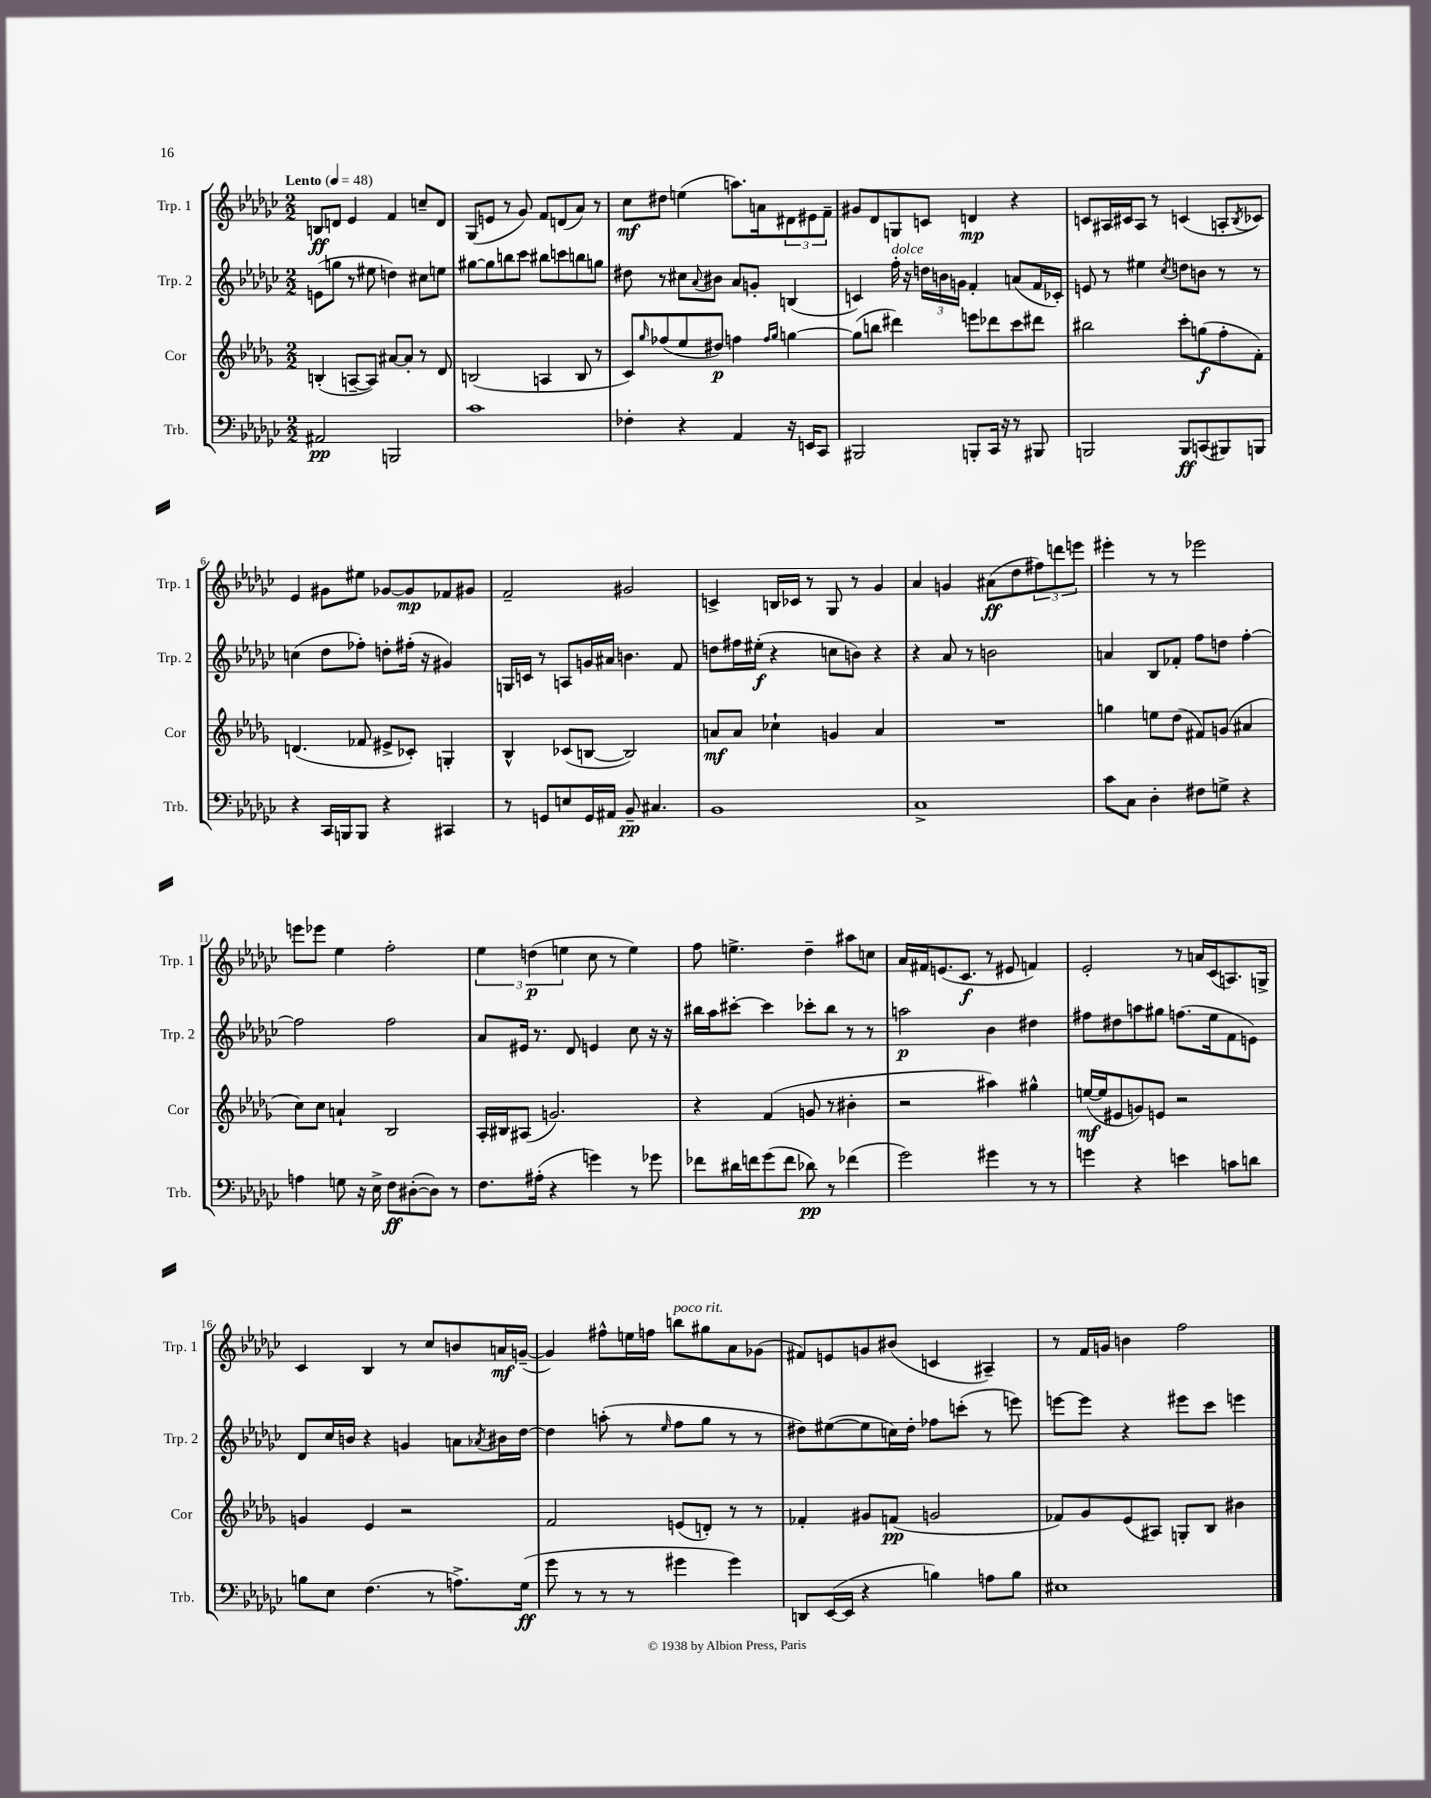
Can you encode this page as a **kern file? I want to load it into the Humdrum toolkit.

**kern	**dynam	**kern	**dynam	**kern	**dynam	**kern	**dynam
*part4	*part4	*part3	*part3	*part2	*part2	*part1	*part1
*staff4	*staff4	*staff3	*staff3	*staff2	*staff2	*staff1	*staff1
*I"Trb.	*	*I"Cor	*	*I"Trp. 2	*	*I"Trp. 1	*
*I'Trb.	*	*I'Cor	*	*I'Trp. 2	*	*I'Trp. 1	*
*clefF4	*	*clefG2	*	*clefG2	*	*clefG2	*
*k[b-e-a-d-g-c-]	*	*k[b-e-a-d-g-]	*	*k[b-e-a-d-g-c-]	*	*k[b-e-a-d-g-c-]	*
*M2/2	*	*M2/2	*	*M2/2	*	*M2/2	*
*MM48	*	*MM48	*	*MM48	*	*MM48	*
=1	=1	=1	=1	=1	=1	=1	=1
!	!	!	!	!	!	!LO:TX:a:B:t=Lento	!
2AA#X/	pp	(4Bn'/	.	(8en\L	.	8Bn/L	ff
.	.	.	.	8ggn\J	.	8dn/J	.
.	.	[8An~/L	.	8r	.	4e-/	.
.	.	8A/J])	.	8ee#X\	.	.	.
2BBBn/	.	[8a#X/L	.	4ddn\)	.	4f/	.
.	.	8a#'/J]	.	.	.	.	.
.	.	8r	.	8cc#X\L	.	8ccn~/L	.
.	.	8d-/	.	8een\J	.	8d/J	.
=2	=2	=2	=2	=2	=2	=2	=2
1c-	.	(2Bn/	.	[8gg#X\L	.	(8G-/L	.
.	.	.	.	8gg#\]	.	8en/J	.
.	.	.	.	8bbn\	.	8r	.
.	.	.	.	8ccc-\J	.	8g-/)	.
.	.	4An/	.	8bb#X\L	.	8f/L	.
.	.	.	.	8cccn\	.	(8dn/	.
.	.	8B/	.	8bbn\	.	8a-/J)	.
.	.	8r	.	8ggn\J	.	8r	.
=3	=3	=3	=3	=3	=3	=3	=3
4F-X'\	.	8c/L)	.	8dd#X\	.	8cc-\L	mf
.	.	16qqgg-/	.	.	.	.	.
.	.	(8ff-X/	.	8r	.	8dd#X\J	.
4r	.	8ee-/	.	8cc#X\L	.	(4een\	.
.	.	.	.	8qqa-/	.	.	.
.	.	8dd#X/J)	p	8b#X\J	.	.	.
4AA-/	.	4ffn\	.	8a-/L	.	8.aan\L)	.
.	.	.	.	8gn'/J	.	.	.
.	.	.	.	.	.	16an\k	.
.	.	16qqff/LL	.	.	.	.	.
.	.	16qqgg-/JJ	.	.	.	.	.
16r	.	[4ggn\	.	(4Bn/	.	12d#X\	.
16EEn/KL	.	.	.	.	.	.	.
.	.	.	.	.	.	12e#X\	.
8CC-/J	.	.	.	.	.	.	.
.	.	.	.	.	.	12f~\J	.
=4	=4	=4	=4	=4	=4	=4	=4
2BBB#X/	.	(8gg\L]	.	4cn/)	.	8g#X/L	.
.	.	8bbn\J	.	.	.	8d-/	.
!	!	!	!	!LO:TX:a:i:t=dolce	!	!	!
.	.	4ddd#X\)	.	16ff'\	.	8Gn/	.
.	.	.	.	16r	.	.	.
.	.	.	.	24ddn\LL	.	8cn/J	.
.	.	.	.	24bn\	.	.	.
.	.	.	.	24gn\JJ	.	.	.
8BBBn'/L	.	8eeen\L	.	4f'/	.	4dn/	mp
16CC-/Jk	.	8ddd-X\	.	.	.	.	.
16r	.	.	.	.	.	.	.
8r	.	8ccc\	.	(8an/L	.	4r	.
8BBB#X/	.	8ddd#X\J	.	16f/L	.	.	.
.	.	.	.	16c-X'/JJ)	.	.	.
=5	=5	=5	=5	=5	=5	=5	=5
2BBBn/	.	2bb#X\	.	8en/	.	8cn/L	.
.	.	.	.	8r	.	16A#X/L	.
.	.	.	.	.	.	16c#X/J	.
.	.	.	.	4ee#X\	.	8A#/J	.
.	.	.	.	.	.	8r	.
.	.	.	.	8qcc-/	.	.	.
8BBB/L	ff	8ccc'\L	.	8ddn\L	.	(4cn/	.
(8CCn/	.	(8ggn\	f	8bn\J	.	.	.
8BBB#X/)	.	8ff'\	.	8r	.	8An'/L	.
.	.	.	.	.	.	8qB-/	.
8BBBn/J	.	8f'\J)	.	8r	.	8c-X/J)	.
!!LO:LB:g=z
=6	=6	=6	=6	=6	=6	=6	=6
4r	.	(4.dn/	.	(4ccn\	.	4e-/	.
16CC-/LL	.	.	.	8dd-\L	.	8g#X\L	.
16BBBn/J	.	.	.	.	.	.	.
8BBB/J	.	8f-X/	.	8ff-X'\J)	.	8ee#X\J	.
4r	.	8e#X^/L	.	8ddn'\L	.	[8g-X/L	.
.	.	8c-X'/J)	.	(16ff#X'\Jk	.	8g-/]	mp
.	.	.	.	16r	.	.	.
4CC#X/	.	4Gn'/	.	4g#X/)	.	8f-X/	.
.	.	.	.	.	.	8g#X/J	.
=7	=7	=7	=7	=7	=7	=7	=7
8r	.	4B-^^/	.	16Gn/LL	.	2f~/	.
.	.	.	.	16cn/JJ	.	.	.
8GGn/L	.	.	.	8r	.	.	.
8En/	.	(8c-X/L	.	8An/L	.	.	.
16GG/L	.	[8Bn/J	.	16gn/L	.	.	.
16AA#X/JJ	.	.	.	16a#X/JJ	.	.	.
8BB-~/	pp	2B/])	.	4.bn\	.	2g#X/	.
4.C#X/	.	.	.	.	.	.	.
.	.	.	.	8f/	.	.	.
=8	=8	=8	=8	=8	=8	=8	=8
1BB-	.	8an/L	mf	8ddn\L	.	4cn^/	.
.	.	8a/J	.	16ff#X\L	.	.	.
.	.	.	.	(16ee#X'\JJ	f	.	.
.	.	4cc-X`\	.	4r	.	16Bn/LL	.
.	.	.	.	.	.	16c-X/JJ	.
.	.	.	.	.	.	8r	.
.	.	4gn/	.	8ccn\L	.	8G-/	.
.	.	.	.	8bn\J)	.	8r	.
.	.	4a/	.	4r	.	4g-/	.
=9	=9	=9	=9	=9	=9	=9	=9
1C-^	.	1r	.	4r	.	4a-/	.
.	.	.	.	8a-/	.	4gn/	.
.	.	.	.	8r	.	.	.
.	.	.	.	2bn\	.	(8a#X\L	ff
.	.	.	.	.	.	8dd-\	.
.	.	.	.	.	.	12ff#X\)	.
.	.	.	.	.	.	12dddn\	.
.	.	.	.	.	.	12eeen\J	.
=10	=10	=10	=10	=10	=10	=10	=10
8c-\L	.	4ggn\	.	4an/	.	4eee#X'\	.
8C-\J	.	.	.	.	.	.	.
4D-'\	.	8een\L	.	8B-/L	.	8r	.
.	.	(8dd-\J	.	8f-X'/J	.	8r	.
8F#X\L	.	8f#X/L)	.	8ff\L	.	2eee-X\	.
8Gn^\J	.	(8gn/J	.	8ddn\J	.	.	.
4r	.	4a#X/	.	[4ff'\	.	.	.
!!LO:LB:g=z
=11	=11	=11	=11	=11	=11	=11	=11
4An\	.	8cc\L)	.	2ff\]	.	8eeen\L	.
.	.	8cc\J	.	.	.	8eee-X\J	.
8Gn\	.	4an`/	.	.	.	4ee-\	.
16r	.	.	.	.	.	.	.
16E-^\	.	.	.	.	.	.	.
8F\L	ff	2B-/	.	2ff\	.	2ff'\	.
([8D#X'\	.	.	.	.	.	.	.
8D#\J])	.	.	.	.	.	.	.
8r	.	.	.	.	.	.	.
=12	=12	=12	=12	=12	=12	=12	=12
8.F\L	.	16A-'/LL	.	8a-/L	.	6ee-\	.
.	.	16B#X/J	.	.	.	.	.
.	.	(8A#X/J	.	16e#X/Jk	.	.	.
.	.	.	.	.	.	(6ddn\	p
(16A#X'\Jk	.	.	.	8.r	.	.	.
4r	.	2.gn/)	.	.	.	.	.
.	.	.	.	.	.	6een\	.
.	.	.	.	8d-/	.	.	.
4gn\)	.	.	.	4en/	.	8cc-\	.
.	.	.	.	.	.	8r	.
8r	.	.	.	8cc-\	.	4ee\)	.
8g-X\	.	.	.	16r	.	.	.
.	.	.	.	16r	.	.	.
=13	=13	=13	=13	=13	=13	=13	=13
8f-X\L	.	4r	.	16bb#X\LL	.	8ff\	.
.	.	.	.	16aa-\J	.	.	.
16d#X\L	.	.	.	[8ccc#X'\J	.	4.een^\	.
16fn\J	.	.	.	.	.	.	.
(8g-\	.	(4f/	.	4ccc#\]	.	.	.
8f\J	.	.	.	.	.	.	.
8d-X\)	pp	8gn/	.	8ccc-X'\L	.	4dd-~\	.
8r	.	8r	.	8bb#\J	.	.	.
(4f-X\	.	4b#X'\	.	8r	.	8aa#X\L	.
.	.	.	.	8r	.	8ccn\J	.
=14	=14	=14	=14	=14	=14	=14	=14
2g-\)	.	2r	.	2aan\	p	16a-/LL	.
.	.	.	.	.	.	16f#X/J	.
.	.	.	.	.	.	(8.en/	.
.	.	.	.	.	.	8.c-/J	f
4g#X\	.	4aa#X\)	.	4b-\	.	8r	.
.	.	.	.	.	.	8e#X/	.
8r	.	4gg#X^^\	.	4dd#X\	.	4fn/)	.
8r	.	.	.	.	.	.	.
=15	=15	=15	=15	=15	=15	=15	=15
4gn\	.	([16een/LL	mf	8ff#X\L	.	2e-'/	.
.	.	16ee/J]	.	.	.	.	.
.	.	8e#X/	.	8dd#X\	.	.	.
4r	.	8gn/)	.	8aan\	.	.	.
.	.	8en/J	.	8gg#X\J	.	.	.
4en\	.	2r	.	(8.ffn\L	.	8r	.
.	.	.	.	.	.	16an/LL	.
.	.	.	.	16ee-\k	.	(16c-/J	.
8cn\L	.	.	.	8f\	.	8.An/)	.
8dn\J	.	.	.	8en\J)	.	.	.
.	.	.	.	.	.	16Gn^/Jk	.
!!LO:LB:g=z
=16	=16	=16	=16	=16	=16	=16	=16
8Bn\L	.	4gn/	.	8d-/L	.	4c-/	.
8E-\J	.	.	.	16cc-/L	.	.	.
.	.	.	.	16bn/JJ	.	.	.
(4.F\	.	4e-/	.	4r	.	4B-/	.
.	.	2r	.	4gn/	.	8r	.
8r	.	.	.	.	.	8cc-/L	.
8.An^\L)	.	.	.	8an\L	.	8bn/	.
.	.	.	.	8qa-X/	.	.	.
.	.	.	.	16b#X\L	.	16an/L	mf
(16G-\Jk	ff	.	.	[16dd-\JJ	.	([16gn~/JJ	.
=17	=17	=17	=17	=17	=17	=17	=17
8g-\	.	2f/	.	4dd-\]	.	4g/])	.
8r	.	.	.	.	.	.	.
8r	.	.	.	(8aan'\	.	8ff#X^^\L	.
8r	.	.	.	8r	.	16een\L	.
.	.	.	.	.	.	16ffn\JJ	.
.	.	.	.	16qqee-/	.	.	.
!	!	!	!	!	!	!LO:TX:a:i:t=poco rit.	!
4g#X\	.	(8en/L	.	8ff\L	.	8bbn\L	.
.	.	8dn'/J)	.	8gg-\J	.	8gg#X\	.
4g#\)	.	8r	.	8r	.	8a-\	.
.	.	8r	.	8r	.	(8g-X\J	.
=18	=18	=18	=18	=18	=18	=18	=18
8DDn/L	.	4f-X'/	.	8dd#X\L)	.	8f#X/L)	.
([16EE-/L	.	.	.	([8ee#X\	.	8en/	.
16EE-/JJ]	.	.	.	.	.	.	.
4r	.	8g#X/L	.	8ee#\]	.	8gn/	.
.	.	(8fn/J	pp	16ccn\L)	.	(8b#X/J	.
.	.	.	.	16dd#'\JJ	.	.	.
4Bn\)	.	2gn/	.	8ff-X\L	.	4cn/	.
.	.	.	.	(8cccn'\J	.	.	.
8An\L	.	.	.	8r	.	4A#X~/)	.
8B\J	.	.	.	8eeen\)	.	.	.
=19	=19	=19	=19	=19	=19	=19	=19
1E#X	.	8f-X/L)	.	[8eeen\L	.	8r	.
.	.	8g-/	.	8eee\J]	.	16f/LL	.
.	.	.	.	.	.	16gn/JJ	.
.	.	(8e-/	.	4r	.	4bn\	.
.	.	8A#X/J)	.	.	.	.	.
.	.	8Gn'/L	.	8eee#X\L	.	2ff\	.
.	.	8B-/J	.	8ccc-\J	.	.	.
.	.	4b#X\	.	4eeen\	.	.	.
==	==	==	==	==	==	==	==
*-	*-	*-	*-	*-	*-	*-	*-
